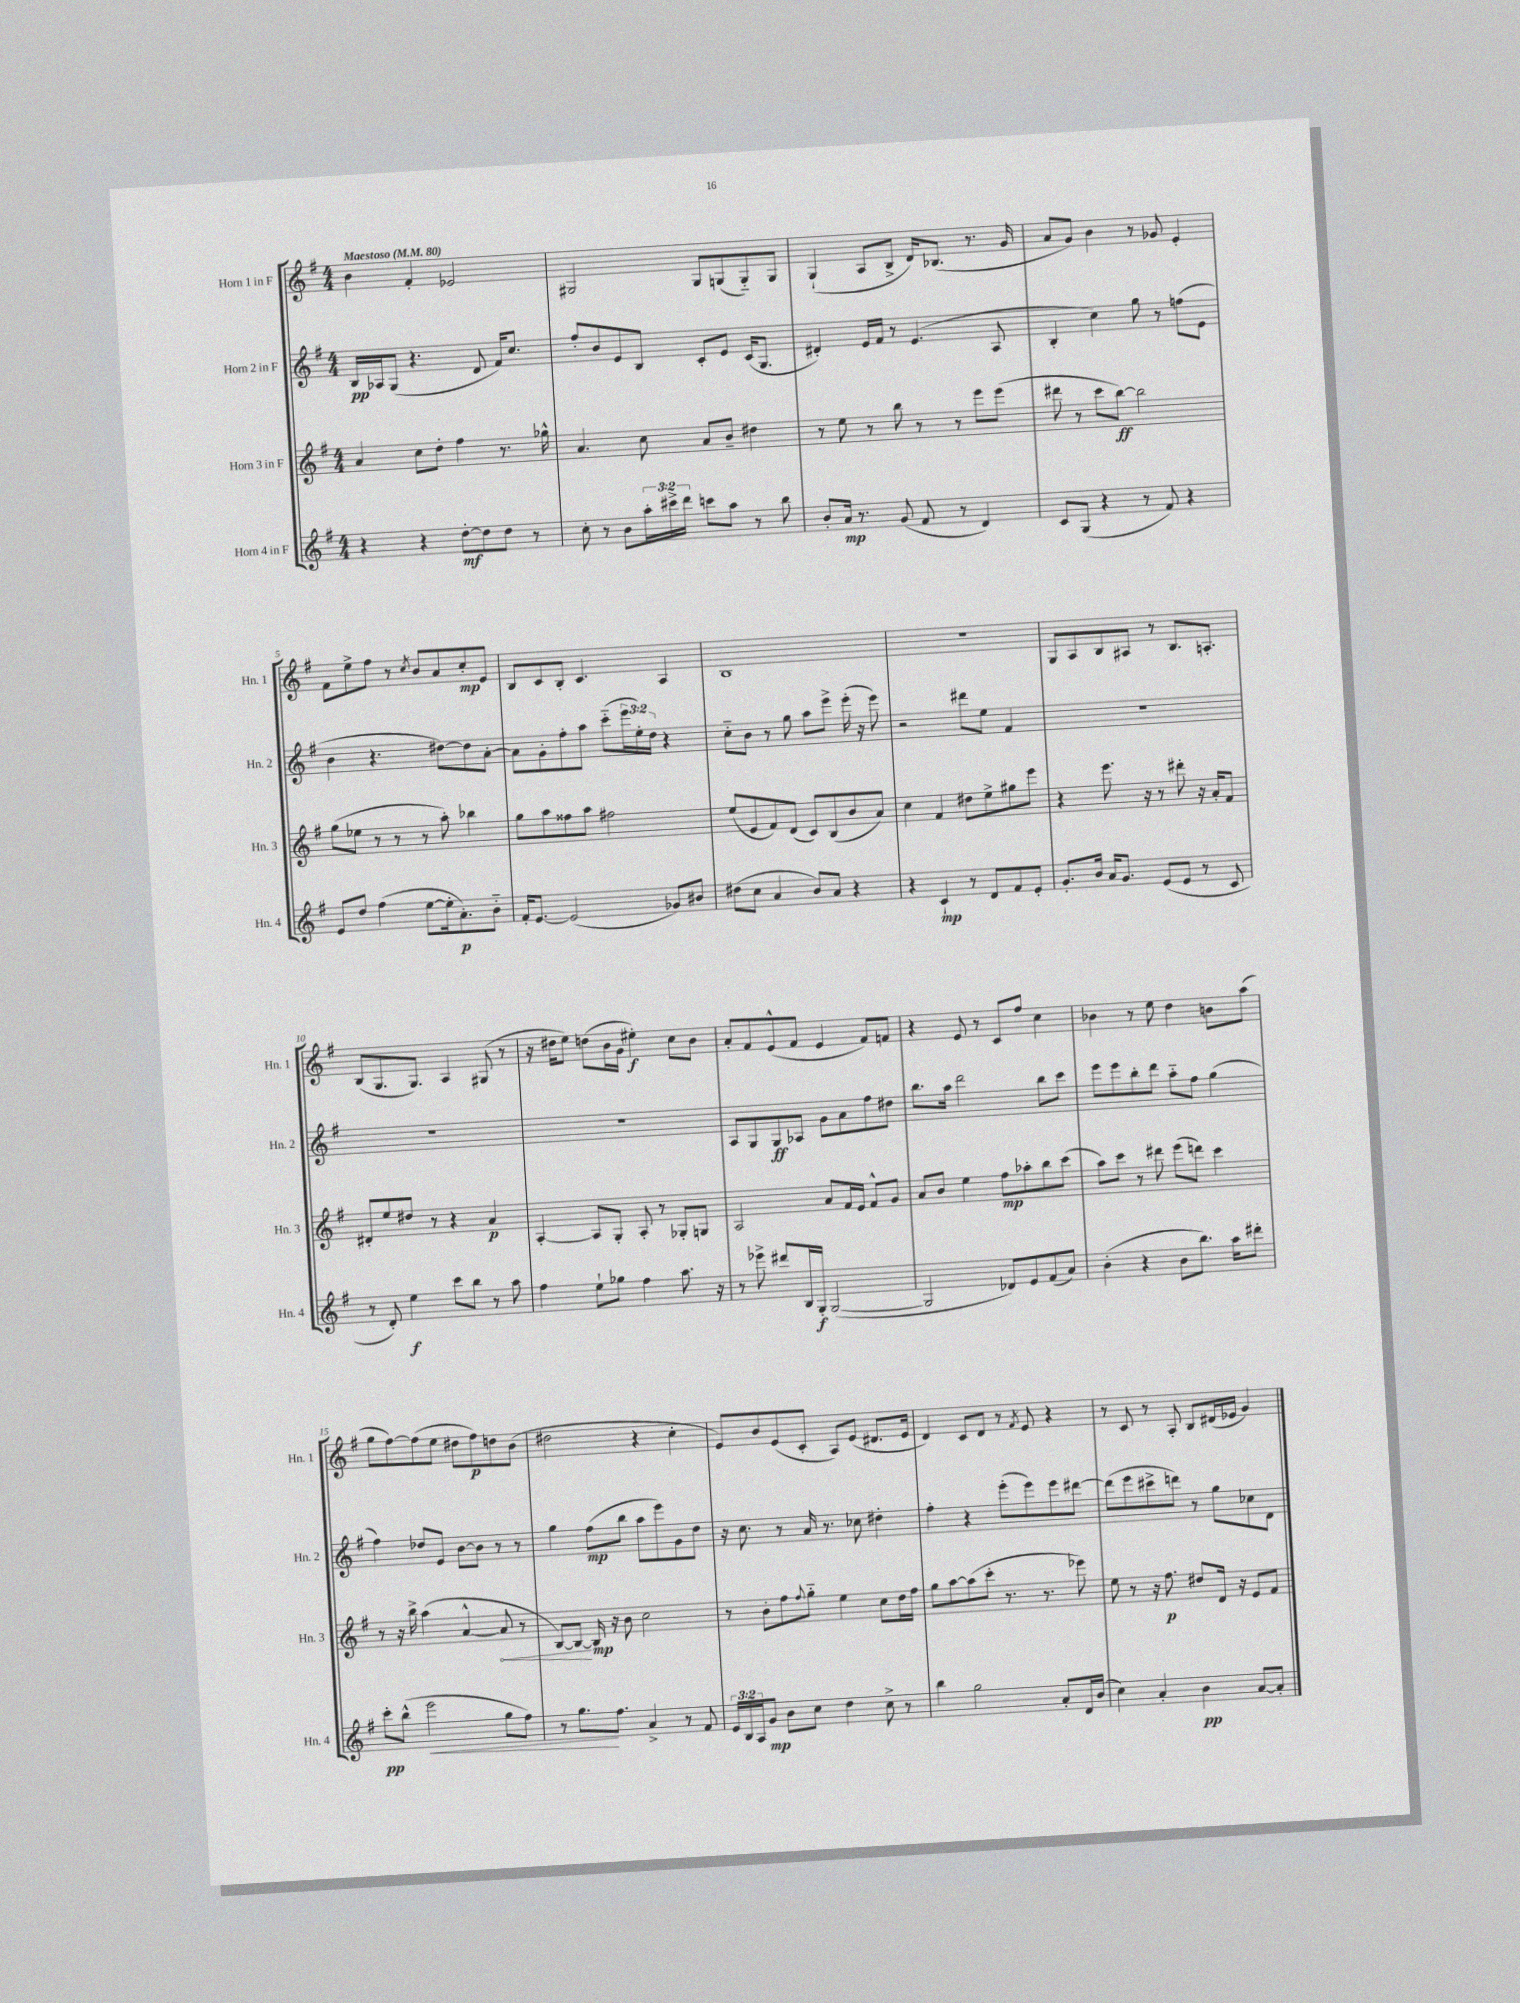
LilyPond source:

<<
\new StaffGroup <<
\new Staff = "s0" \with { instrumentName = "Horn 1 in F" shortInstrumentName = "Hn. 1" } {
    \clef treble \key g \major \numericTimeSignature \time 4/4 \tempo "Maestoso" 4 = 80
    b'4 fis'4-. ees'2 |
    gis2 gis8 g8( g8-_) g8 |
    g4-!( a8 b8-> d'16) bes8.( r8. g'16 |
    a'8 g'8) b'4 r8 ges'8 e'4-. |
    fis'8 e''8-> fis''8 r8 \acciaccatura { c''8 } b'8 a'8 c''8-.\mp e'8 |
    b8 c'8 b8-. c'4. a4 |
    b1 |
    R1 |
    g8 a8 b8 ais8 r8 b8. a8.-. |
    b8( g8. g8.) a4 gis8( r8 |
    r16 dis''16 e''8) d''8( b'16 g'16 eis''4-.\f) c''8 b'8 |
    a'8-. fis'8 e'8-^( fis'8 e'4 fis'8) f'8 |
    r4 e'8 r8 c'8 fis''8 c''4 |
    bes'4 r8 e''8 d''4 b'8 a''8( |
    g''8 fis''8~) fis''8( e''8 dis''8 fis''8\p) d''8 b'8( |
    dis''2 r4 c''4-. |
    e'8) b'8 e'8( c'8-. a8) e'8( dis'8. e'16 |
    d'4) c'8 d'8 r8 \acciaccatura { fis'8 } e'8 r4 |
    r8 c'8 r8 a8-. b8 dis'16( ees'16 g'4) \bar "|." |
}
\new Staff = "s1" \with { instrumentName = "Horn 2 in F" shortInstrumentName = "Hn. 2" } {
    \clef treble \key g \major \numericTimeSignature \time 4/4 \override Staff.TupletNumber.text = #tuplet-number::calc-fraction-text
    b16\pp aes16 g8( r4. d'8 fis'16) c''8. |
    fis''8-. b'8 e'8 b8 c'8-. e'8 c'16( g8. |
    dis'4-.) e'16 fis'16 r8 e'4.( a8 |
    b4-. c''4) g''8 r8 f''8( e'8 |
    b'4 r4. dis''8~) dis''8 a'8~-. |
    a'8 g'8-. fis''8-. a''8 c'''8-_( \tuplet 3/2 { e'''16 e''16-.) d''16 } r4 |
    c''8-_ b'8 r8 g''8 a''8 e'''8-> e'''16-.( r16 e'''8) |
    r2 dis'''8 e''8 fis'4 |
    R1 |
    R1 |
    R1 |
    a8 g8 g8\ff aes8 g'8 a'8 fis''8 dis''8 |
    b''8. a''16 d'''2 b''8 c'''8 |
    e'''8 e'''8 b''8-. d'''8 a''8-_ fis''8 g''4( |
    fis''4) des''8 e'8 b'8~ b'8 r8 r8 |
    g''4 fis''8\mp( b''8 a''8 e'''8) g'8 d''8 |
    r16 c''8. r8 a'16 r8. ces''8 dis''4-. |
    fis''4-. r4 e'''8-.( e'''8) e'''8 dis'''8~ |
    dis'''8( e'''8 cis'''8-> d'''8) r8 g''8 ces''8 d'8 \bar "|." |
}
\new Staff = "s2" \with { instrumentName = "Horn 3 in F" shortInstrumentName = "Hn. 3" } {
    \clef treble \key g \major \numericTimeSignature \time 4/4
    a'4 c''8 d''8-. fis''4 r8. ges''16-^ |
    a'4. c''8 a'8 b'8-- dis''4 |
    r8 e''8 r8 b''8 r8 r8 e'''8 e'''8( |
    dis'''8 r8 c'''8 b''8~\ff) b''2 |
    g''8( ees''8 r8 r8 r8 a''8-.) bes''4 |
    g''8 a''8 fisis''8 a''8 fis''2 |
    e''8( e'8 fis'8) d'8( c'8) b8( b'8 a'8) |
    c''4 fis'4 dis''8 e''8-> gis''8 e'''8 |
    r4 e'''8. r16 r8 dis'''8-. r16 a'16-. fis'8 |
    dis'8-. e''8 dis''8 r8 r4 a'4\p |
    a4~-. a8 g8-. a8-. r8 ges8-. g8 |
    a2 a'8 fis'16 e'16 fis'8-^ g'8 |
    a'8 b'8 e''4 fis''8\mp aes''8-. b''8 c'''8( |
    a''8) c'''8 r8 dis'''8 e'''8( d'''8) c'''4 |
    r8 r16 b''16-> a''4( a'4~-^ \once \override Hairpin.circled-tip = ##t a'8\< r8 |
    b8~) b8~\! b16\mp r16 b'8 c''2 |
    r8 b'8-. fis''8 \appoggiatura { fis''8 } g''8-_ e''4 c''8 d''16 fis''16 |
    g''8 a''8~ a''8( c'''8-. r8. r8. ees'''8) |
    e''8 r8 r16 fis''8.\p dis''8 d'16 r16 e'8 fis'8 \bar "|." |
}
\new Staff = "s3" \with { instrumentName = "Horn 4 in F" shortInstrumentName = "Hn. 4" } {
    \clef treble \key g \major \numericTimeSignature \time 4/4 \override Staff.TupletNumber.text = #tuplet-number::calc-fraction-text
    r4 r4 d''8~-.\mf d''8 d''8 r8 |
    c''8-. r8 b'8 \tuplet 3/2 { a''16-. cis'''16-> d'''16 } c'''8 a''8 r8 b''8 |
    b'8-. a'16\mp r8. g'8( fis'8 r8 d'4) |
    c'8 g8( r4 r8 fis'8) r4 |
    e'8 d''8 fis''4( e''8~ e''16-. a'8.-.\p) b'8-_ |
    fis'16-. e'8.~ e'2( ges'8) bis'8 |
    dis''8( c''8 a'4 b'8) a'8 r4 |
    r4 c'4-!\mp r8 d'8 fis'8 e'8-. |
    g'8.-. b'16 a'16 g'8. e'8( e'8 r8 c'8 |
    r8 d'8-.) e''4\f c'''8 b''8 r8 a''8 |
    fis''4 e''8-! ges''8 fis''4 a''8. r16 |
    r8 ees'''8-> dis'''8 b16 g16-.\f g2~( |
    g2 des'8) e'8 fis'8( a'8) |
    b'4-.( r4 b'8 b''8.) a''16 dis'''8-. |
    c'''8-.\pp b''8-^( e'''2\< g''8 fis''8) |
    r8 g''8.\! fis''8. a'4-> r8 fis'8 |
    \tuplet 3/2 { e'16 b16 a16 } g'8\mp b'8 c''8 d''4 c''8-> r8 |
    b''4 g''2 a'8-. d'16 b'16( |
    c''4) a'4-. b'4\pp a'8~ a'8-. \bar "|." |
}
>>
>>
